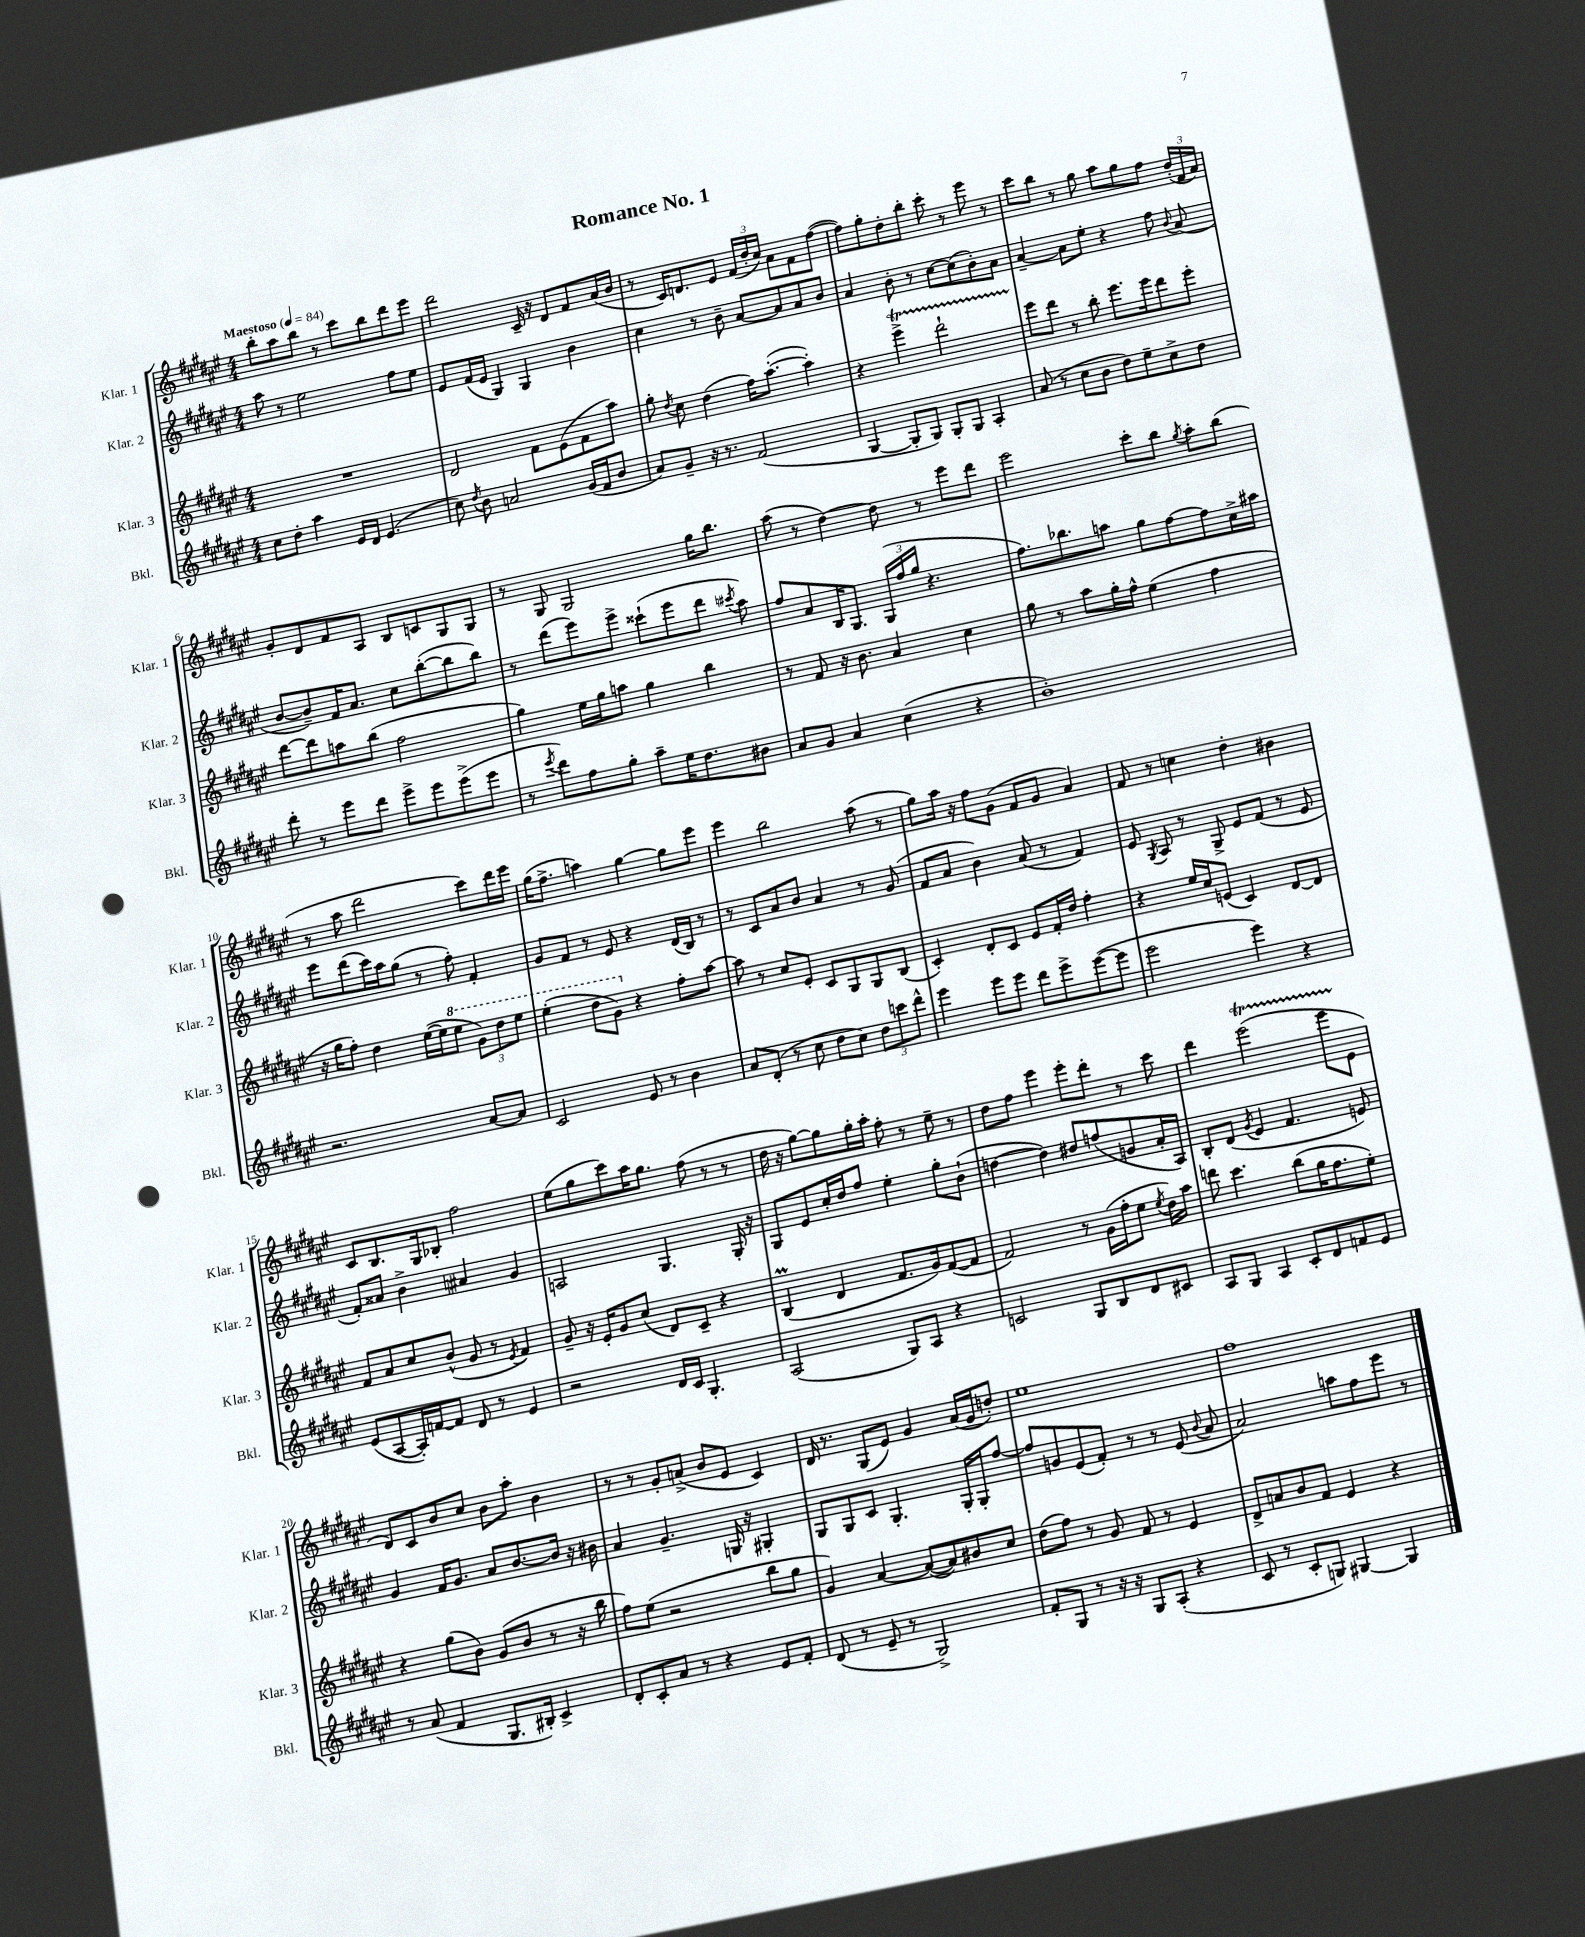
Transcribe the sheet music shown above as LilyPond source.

\header { title = "Romance No. 1" }
<<
\new StaffGroup <<
\new Staff = "s0" \with { instrumentName = "Klar. 1" shortInstrumentName = "Klar. 1" } {
    \clef treble \key fis \major \numericTimeSignature \time 4/4 \tempo "Maestoso" 4 = 84
    \autoBeamOff b''8[-. ais''8 b''8] r8 cis'''8[ b''8 dis'''8 eis'''8] |
    dis'''2 cis'16-- r16 dis'8[ fis'8 ais'16( b'16] |
    r8 cis'16[) d'8. eis'8] \tuplet 3/2 { fis'16[( dis''16-. cis''16]) } ais'8[ fis'8 fis''8]~( |
    fis''8[) gis''8-. dis''8-. b''8]-. cis'''8-. r8 eis'''8 r8 |
    cis'''8[ b''8] r8 gis''8 ais''8[ gis''8 fis''8] \tuplet 3/2 { dis''16[-.( fis'16 ais'16]) } |
    gis'8[-. dis'8 fis'8 ais8] b8[ c'8 gis8 gis8] |
    r8 gis8 gis2 gis''16[ b''8.] |
    ais''8( r8 dis''4~) dis''8 r8 eis'''8[ dis'''8] |
    eis'''2 cis'''8[-. b''8] \acciaccatura { gis''8 } ais''8[-. b''8]( |
    r8 ais''8 dis'''2 cis'''8[) dis'''16 eis'''16] |
    gis''16[( fis''8.]-> a''4) gis''4~ gis''8[ eis'''8] |
    eis'''4 b''2 ais''8( r8 |
    gis''8[) ais''16] r16 fis''8[ gis'8]( fis'8[ gis'8] ais'4) |
    fis'8 r8 c''4 dis''4-. bis'4 |
    cis'8[ b8. gis16 bes8]-. fis''2 |
    eis''8[( gis''8 cis'''8) ais''16 gis''8.] fis''8( r8 r8 |
    dis''16 r16 gis''8[~) gis''8 gis''16-. ais''16]-. fis''8-. r8 eis''8-- r8 |
    dis''8[ fis''8] eis'''4 eis'''8[-. dis'''8]-. r8 cis'''8 |
    dis'''4 eis'''2\startTrillSpan( eis'''8[ eis'8]\stopTrillSpan |
    dis'8[) cis'8 b'8 cis''8] b'8[ ais''8]-. b'4 |
    r8 r8 gis'8[-. a'8]->( b'8[ eis'8] cis'4) |
    dis'16 r8. gis8[( eis'8]) gis'4 ais'16[( gis'16 d''8]-.) |
    eis''1 |
    fis''1 \bar "|." |
}
\new Staff = "s1" \with { instrumentName = "Klar. 2" shortInstrumentName = "Klar. 2" } {
    \clef treble \key fis \major \numericTimeSignature \time 4/4
    \autoBeamOff ais''8 r8 eis''2 fis''8[ eis''8] |
    eis'8[ fis'16( eis'16] gis4) gis4 b'4 |
    cis''4 r8 b'8-- ais'8[~ ais'8 ais'8 b'8] |
    ais'4 b'8-. r8 cis''8[~ cis''8( b'8-.) ais'8] |
    ais'4~-- ais'8[ eis''8]-. r4 fis''8 \appoggiatura { b'8 } ais'8( |
    b'8[~ b'8--) fis'16 ais'8.] cis''8[ b''8~-.( b''8 b''8]) |
    r8 dis'''8[( eis'''8) eis'''8]-> cisis'''8[-!( eis'''8 dis'''8] \acciaccatura { cis'''8 } ais''8) |
    fis''8[ ais'8 b16 gis8.] \tuplet 3/2 { gis16[( fis''16 gis''16] } r4. |
    fis''8.[) bes''8. a''8] gis''8[ fis''8~ fis''8 cis''16-> ais''16] |
    eis'''8[ dis'''8( cis'''16) ais''16 gis''8]( r8 fis''8-.) fis'4-. |
    gis'8[ fis'8] r8 eis'8 r4 dis'16[( b16]) r8 |
    r8 cis'8[ ais'8 b'8] ais'4 r8 gis'8( |
    fis'8[ ais'8] b'4) ais'8( r8 fis'4) |
    eis'8 \acciaccatura { gis8 } ais8 r8 gis8-> eis'8[ fis'8]( r8 eis'8 |
    fis'8[-.) aisis'8] b'4-> ais'4 gis'4 |
    a2 gis4. gis16-. r16 |
    gis8[ eis'8 cis''16-. dis''16 fis''8] eis''4-. gis''8[-. b'8]-!( |
    d''4~ d''4) dis''8[ f''8( g'8 ais'16-. ais16]) |
    b8[-. dis'8]( \acciaccatura { gis'8 } eis'4 fis'4. e'8) |
    gis'4 fis'16[ gis'8.] ais'8[ b'8.~ b'16] r16 bis'16 |
    ais'4 gis'4.-- g16 r16 gis4-. |
    gis8[ gis8 cis'8] gis4.-. gis16[-. gis16-. fis''8]~ |
    fis''8[ g'8 eis'8( fis'8]-.) r8 r8 eis'8( \appoggiatura { b'8 } ais'8 |
    ais'2) a''8[ fis''8 eis'''8] r8 \bar "|." |
}
\new Staff = "s2" \with { instrumentName = "Klar. 3" shortInstrumentName = "Klar. 3" } {
    \clef treble \key fis \major \numericTimeSignature \time 4/4
    \autoBeamOff R1 |
    dis'2 fis'8[ eis'8( fis'8 ais''8]) |
    gis''8-. \acciaccatura { dis''8 } cis''8 dis''4( fis''16[) ais''8.]~-.( ais''4-.) |
    r4 eis'''4->\startTrillSpan dis'''2-! |
    eis'''8[\stopTrillSpan dis'''8] r8 b''8-. eis'''8.[ eis'''16 dis'''8 eis'''8]-. |
    dis'''8[~ dis'''8 a''8 b''8]( fis''2 |
    gis''4) eis''16[ gis''16 a''8] gis''4 b''4 |
    r8 fis'8 r16 b'8. ais'4 cis''4 |
    gis''8 r8 ais''8[ gis''16-. fis''16]-^ eis''4( fis''4 |
    r16 gis''16[ fis''8]-.) dis''4 eis''16[~( eis''16 \ottava #1 eis'''8] \tuplet 3/2 { gis''8[) dis'''8 eis'''8] } |
    eis'''4-.( dis'''8[ gis''8]) \ottava #0 r4 fis''8[-. ais''8]~ |
    ais''8 r8 cis''8[ eis'8]-. cis'8[ gis8 gis8 b8]( |
    cis'4-.) dis'8[-. cis'8] eis'8[ fis'16-. dis''16] fis''4-. |
    r4 eis''16[ cis''16 e'8]( cis'4) dis'8[~ dis'8] |
    fis'8[ ais'8 cis''8 b'8]-^( gis'8 r8 \acciaccatura { eis'8 } fis'4) |
    gis'8-- r16 eis'16[-. gis'8 cis''8]( dis'8[) cis'8]-- r4 |
    b4\prall( dis'4 fis'8.[ gis'16) fis'8~( fis'8] |
    fis'2) r8 gis'16[( fis''16-. eis''8] \acciaccatura { eis''8 } dis''16[) ais''16] |
    d'''8 cis'''4. b''8[( gis''16 fis''8. eis''8]-.) |
    r4 gis''8[( b'8]) gis'8[( b'8] r8 r16 b''16 |
    fis''8[) eis''8]( r2 b''8[ gis''8] |
    gis'4) ais'4~ ais'8[~( ais'8) bis'8 cis''8] |
    dis''8[( fis''8]) r8 gis'8 fis'8 r8 eis'4 |
    dis'8[-> a'8 b'8 fis'8] eis'4 r4 \bar "|." |
}
\new Staff = "s3" \with { instrumentName = "Bkl." shortInstrumentName = "Bkl." } {
    \clef treble \key fis \major \numericTimeSignature \time 4/4
    \autoBeamOff cis''8[ dis''8]-. ais''4 eis'16[ dis'16] eis'4.( |
    cis''8) \acciaccatura { dis''8 } b'8 a'2 gis'16[( fis'16 b'8] |
    ais'8[) gis'8]-- r16 r8. fis'2( |
    gis4~ gis8[-. gis8]) gis8[-. gis8] ais4-. |
    ais'8( r8 cis''8[ b'8] dis''8[) eis''8-- cis''8-> dis''8] |
    dis'''8-. r8 eis'''8[ dis'''8] eis'''8[-> eis'''8 eis'''8->( eis'''8] |
    r8 \acciaccatura { eis'''8 } dis'''8[) fis''8 gis''8]-. ais''8[-- eis''16 dis''8. bis'8] |
    ais'8[ gis'8] ais'4 cis''4( r4 |
    b'1-.) |
    r2. ais'8[~ ais'8] |
    cis'2 eis'8 r8 b'4 |
    ais'8[ dis'8]-.( r8 cis''8 dis''8[ cis''8]) \tuplet 3/2 { dis''8[ c'''8 dis'''8]-^ } |
    eis'''4 eis'''8[ eis'''8] dis'''8[ eis'''8-> eis'''8~( eis'''8] |
    eis'''2 eis'''4) r4 |
    eis'8[( ais8~ ais16-.) f'16~ f'8] dis'8 r8 eis'4 |
    r2 dis'16[ cis'16] gis4.-. |
    ais2( gis8[) ais8] r4 |
    c'2 gis8[ b8 dis'8 cis'8] |
    ais8[ gis8] ais4 cis'8[-. dis'8 f'8 eis'8] |
    r8 ais'8( fis'4 gis8.[ bis16]-.) cis'4-> |
    dis'8[-. cis'8-. ais'8] r8 r4 eis'8[ fis'8]-. |
    dis'8( r8 eis'8-- r8 gis2->) |
    fis'8[-. gis8] r8 r16 r16 gis8[ ais8]-.( r4 |
    cis'8 r8 cis'8[-. g8]) gis4~ gis4 \bar "|." |
}
>>
>>
